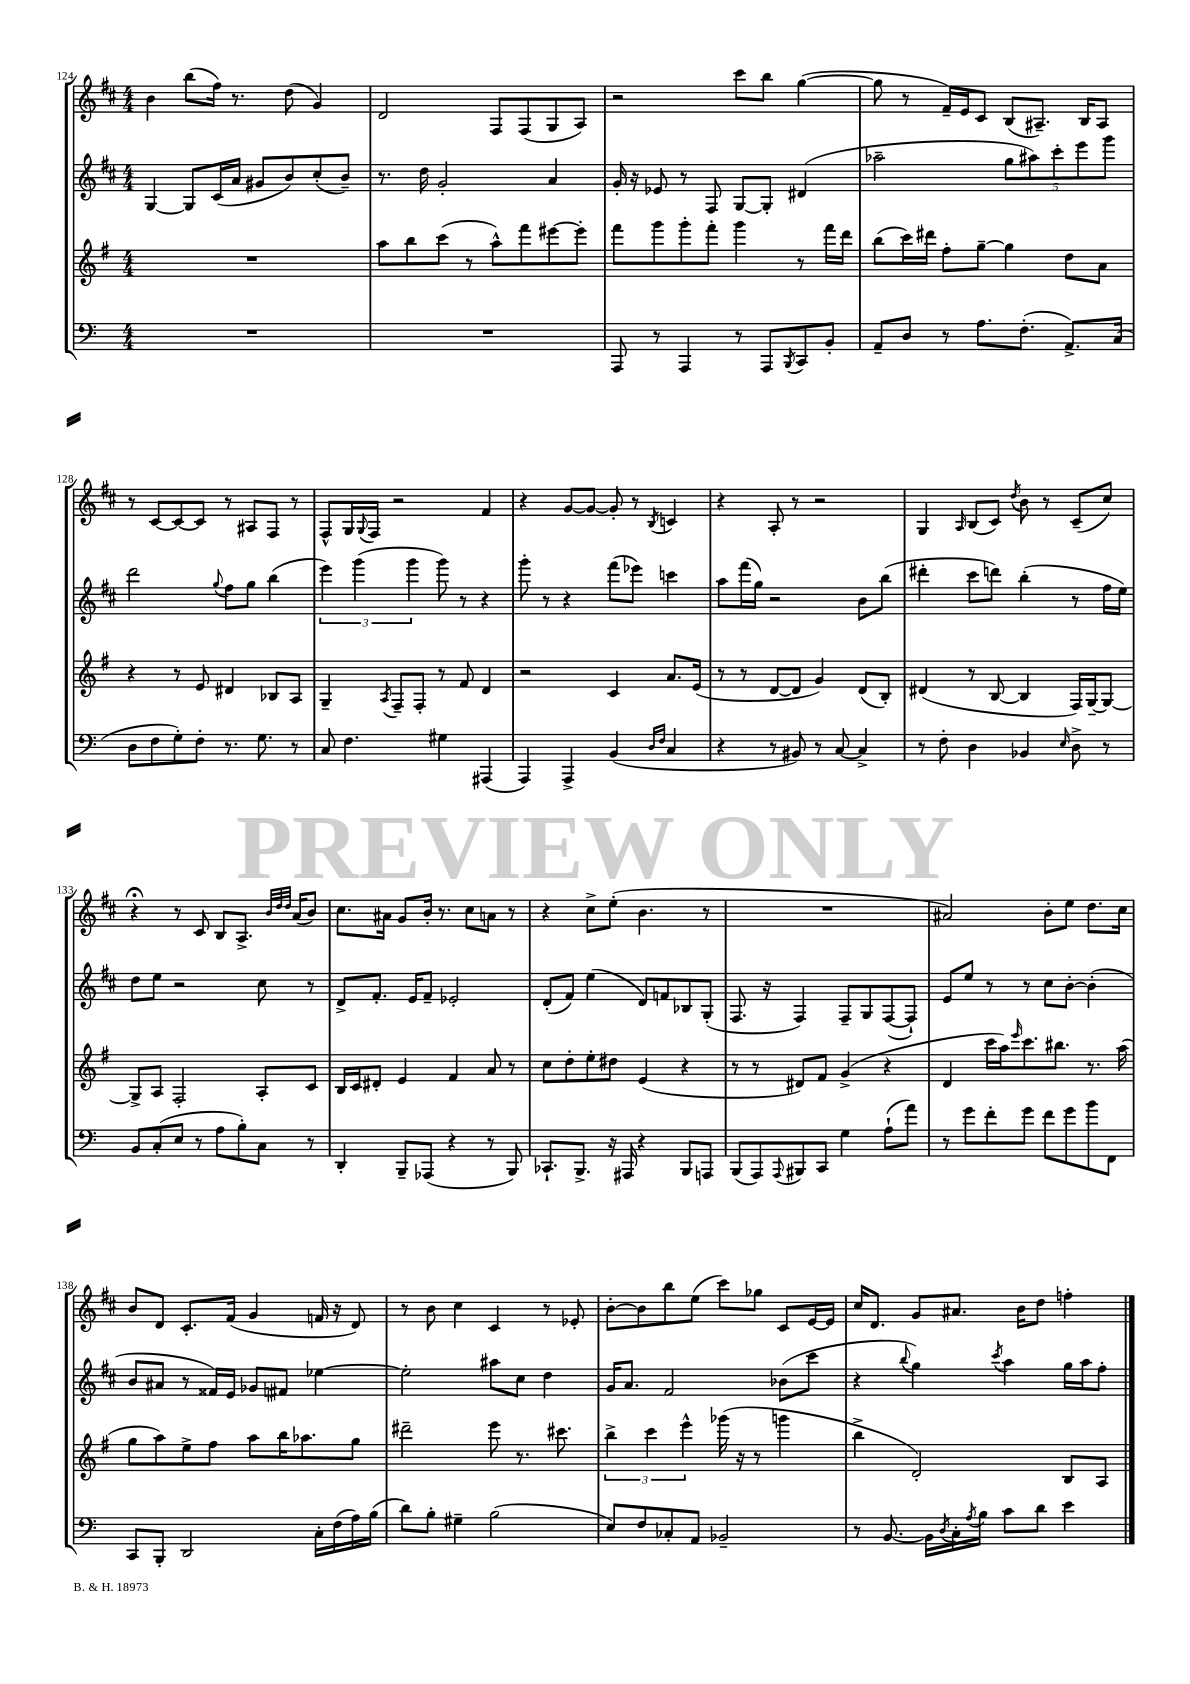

**kern	**kern	**kern	**kern
*staff4	*staff3	*staff2	*staff1
*clefF4	*clefG2	*clefG2	*clefG2
*k[]	*k[f#]	*k[f#c#]	*k[f#c#]
*M4/4	*M4/4	*M4/4	*M4/4
1r	1r	[4G	4b
.	.	8G]	(8bb
.	.	(16c#	16ff#)
.	.	16a	8.r
.	.	8g#	.
.	.	8b)	(8dd
.	.	(8cc#'	4g)
.	.	8b~)	.
=	=	=	=
1r	8aa	8.r	2d
.	8bb	.	.
.	.	16dd	.
.	(8ccc	2g'	.
.	8r	.	.
.	8aa^^)	.	8F#
.	8fff#	.	(8F#
.	[8eee#	4a	8G
.	8eee#']	.	8A)
=	=	=	=
8AAA	8fff#	16g'	2r
.	.	16r	.
8r	8ggg	8e-	.
4AAA	8ggg'	8r	.
.	8fff#'	8F#	.
8r	4ggg	[8G	8ccc#
8AAA	.	8G']	8bb
8qBBB	.	.	.
8CC	8r	(4d#	([4gg
8BB'	16fff#	.	.
.	16ddd	.	.
=	=	=	=
8AA~	(8bb	2aa-~	8gg]
8D	16ccc)	.	8r
.	16ddd#	.	.
8r	8ff#'	.	16f#~)
.	.	.	16e
8.A	[8gg~	.	8c#
.	4gg]	10gg	(8B
(8.F'	.	.	.
.	.	10aa#)	.
.	.	.	8.A#~)
.	.	10ccc#'	.
8.AA^)	8dd	.	.
.	.	10eee	.
.	.	.	16B
.	8a	.	8A#
.	.	10ggg	.
(16C	.	.	.
=	=	=	=
8D	4r	2ddd	8r
8F	.	.	[8c#
8G')	8r	.	8c#_
8F'	8e	.	8c#]
.	.	8qqgg	.
8.r	4d#	8ff#	8r
.	.	8gg	8A#
8.G	.	.	.
.	8B-	(4bb	8F#
8r	8A	.	8r
=	=	=	=
8C	4G~	6eee)	8F#^^
4.F	.	.	16G
.	.	(6ggg	.
.	.	.	8qqG
.	.	.	16F#
.	8qA	.	.
.	8F#~	.	2r
.	.	6ggg	.
.	8F#'	.	.
4G#	8r	8ggg)	.
.	8f#	8r	.
(4AAA#	4d	4r	4f#
=	=	=	=
4AAA)	2r	8ggg'	4r
.	.	8r	.
4AAA^	.	4r	[8g
.	.	.	8g_
(4BB	4c	(8fff#	8g']
.	.	8eee-)	8r
16qqD	.	.	.
16qqF	.	.	8qB
4C	8.a	4ccc	4c
.	(16e	.	.
=	=	=	=
4r	8r	8aa	4r
.	8r	(16fff#	.
.	.	16gg)	.
8r	[8d	2r	8A'
8BB#)	8d]	.	8r
8r	4g)	.	2r
[8C	.	.	.
4C^]	(8d	8b	.
.	8B')	(8bb	.
=	=	=	=
8r	(4d#	4ddd#'	4G
8F'	.	.	.
.	.	.	16qqA
4D	8r	8ccc#	(8B
.	[8B	8ddd)	8c#)
.	.	.	8qdd
4BB-	4B]	(4bb'	8b
.	.	.	8r
16qqE	.	.	.
8D^	16F#)	8r	(8c#~
.	[16G~	.	.
8r	8G_	16ff#	8cc#)
.	.	16ee)	.
=	=	=	=
8BB	8G^]	8dd	4r;
(8C'	8A	8ee	.
8E	2F#'	2r	8r
8r	.	.	8c#
8A	.	.	8B
8B')	.	.	8.A^
8C	8A'	8cc#	.
.	.	.	32qqb
.	.	.	32qqdd
.	.	.	32qqdd
.	.	.	(16a
8r	8c	8r	8b)
=	=	=	=
4DD'	16B	8d^	8.cc#
.	16c	.	.
.	8d#'	8.f#'	.
.	.	.	16a#
8BBB~	4e	.	8g
.	.	16e	.
(8AAA-	.	8f#~	16b'
.	.	.	8.r
4r	4f#	2e-'	.
.	.	.	8cc#
8r	8a	.	8a
8BBB)	8r	.	8r
=	=	=	=
8.CC-`	8cc	(8d'	4r
.	8dd'	8f#)	.
8.BBB^	.	.	.
.	8ee'	(4ee	8cc#^
16r	8dd#	.	(8ee'
16AAA#	.	.	.
4r	(4e	8d)	4.b
.	.	8f	.
8BBB	4r	8B-	.
8AAA	.	(8G'	8r
=	=	=	=
(8BBB	8r	8.F#	1r
8AAA)	8r	.	.
.	.	16r	.
8qqAAA	.	.	.
8BBB#	8d#)	4F#)	.
8CC	8f#	.	.
4G	(4g^	8F#~	.
.	.	8G	.
(8A`	4r	([8F#	.
8a)	.	8F#`])	.
=	=	=	=
8r	4d	8e	2a#)
8g	.	8ee	.
8f'	16ccc	8r	.
.	16aa)	.	.
.	16qqeee	.	.
8g	8.ccc	8r	.
8f	.	8cc#	8b'
.	8.bb#	.	.
8g	.	[8b'	8ee
8b	8.r	(4b']	8.dd
8FF	.	.	.
.	(16aa	.	16cc#
=	=	=	=
8CC	8gg	8b	8b
8BBB'	8aa)	8a#	8d
2DD	8ee^	8r	8.c#'
.	8ff#	16f##)	.
.	.	16e	(16f#
.	8aa	8g-	4g
.	16bb	8f#	.
.	8.aa-	.	.
16C'	.	[4ee-	16f
(16F	.	.	16r
16A)	8gg	.	8d)
(16B	.	.	.
=	=	=	=
8d)	2ddd#~	2ee-']	8r
8B'	.	.	8b
4G#~	.	.	4cc#
(2B	8eee	8aa#	4c#
.	8.r	8cc#	.
.	.	4dd	8r
.	8.ccc#	.	.
.	.	.	8e-'
=	=	=	=
8E)	6bb^	16g	[8b'
.	.	8.a	.
8F	.	.	8b]
.	6ccc	.	.
8C-'	.	2f#	8bb
.	6eee^^	.	.
8AA	.	.	(8ee
2BB-~	(16ggg-	.	8ccc#)
.	16r	.	.
.	8r	.	8gg-
.	4ggg	(8b-	8c#
.	.	8ccc#	[16e
.	.	.	16e]
=	=	=	=
8r	4bb^	4r	16cc#
.	.	.	8.d
[8.BB	.	.	.
.	.	8qqbb	.
.	2d')	4gg)	8g
16BB]	.	.	.
8qD	.	.	.
16C'	.	.	8.a#
8qA	.	.	.
16B	.	.	.
.	.	8qccc#	.
8c	.	4aa	.
.	.	.	16b
8d	.	.	8dd
4e	8B	16gg	4ff'
.	.	16aa	.
.	8A	8ff#'	.
==	==	==	==
*-	*-	*-	*-
